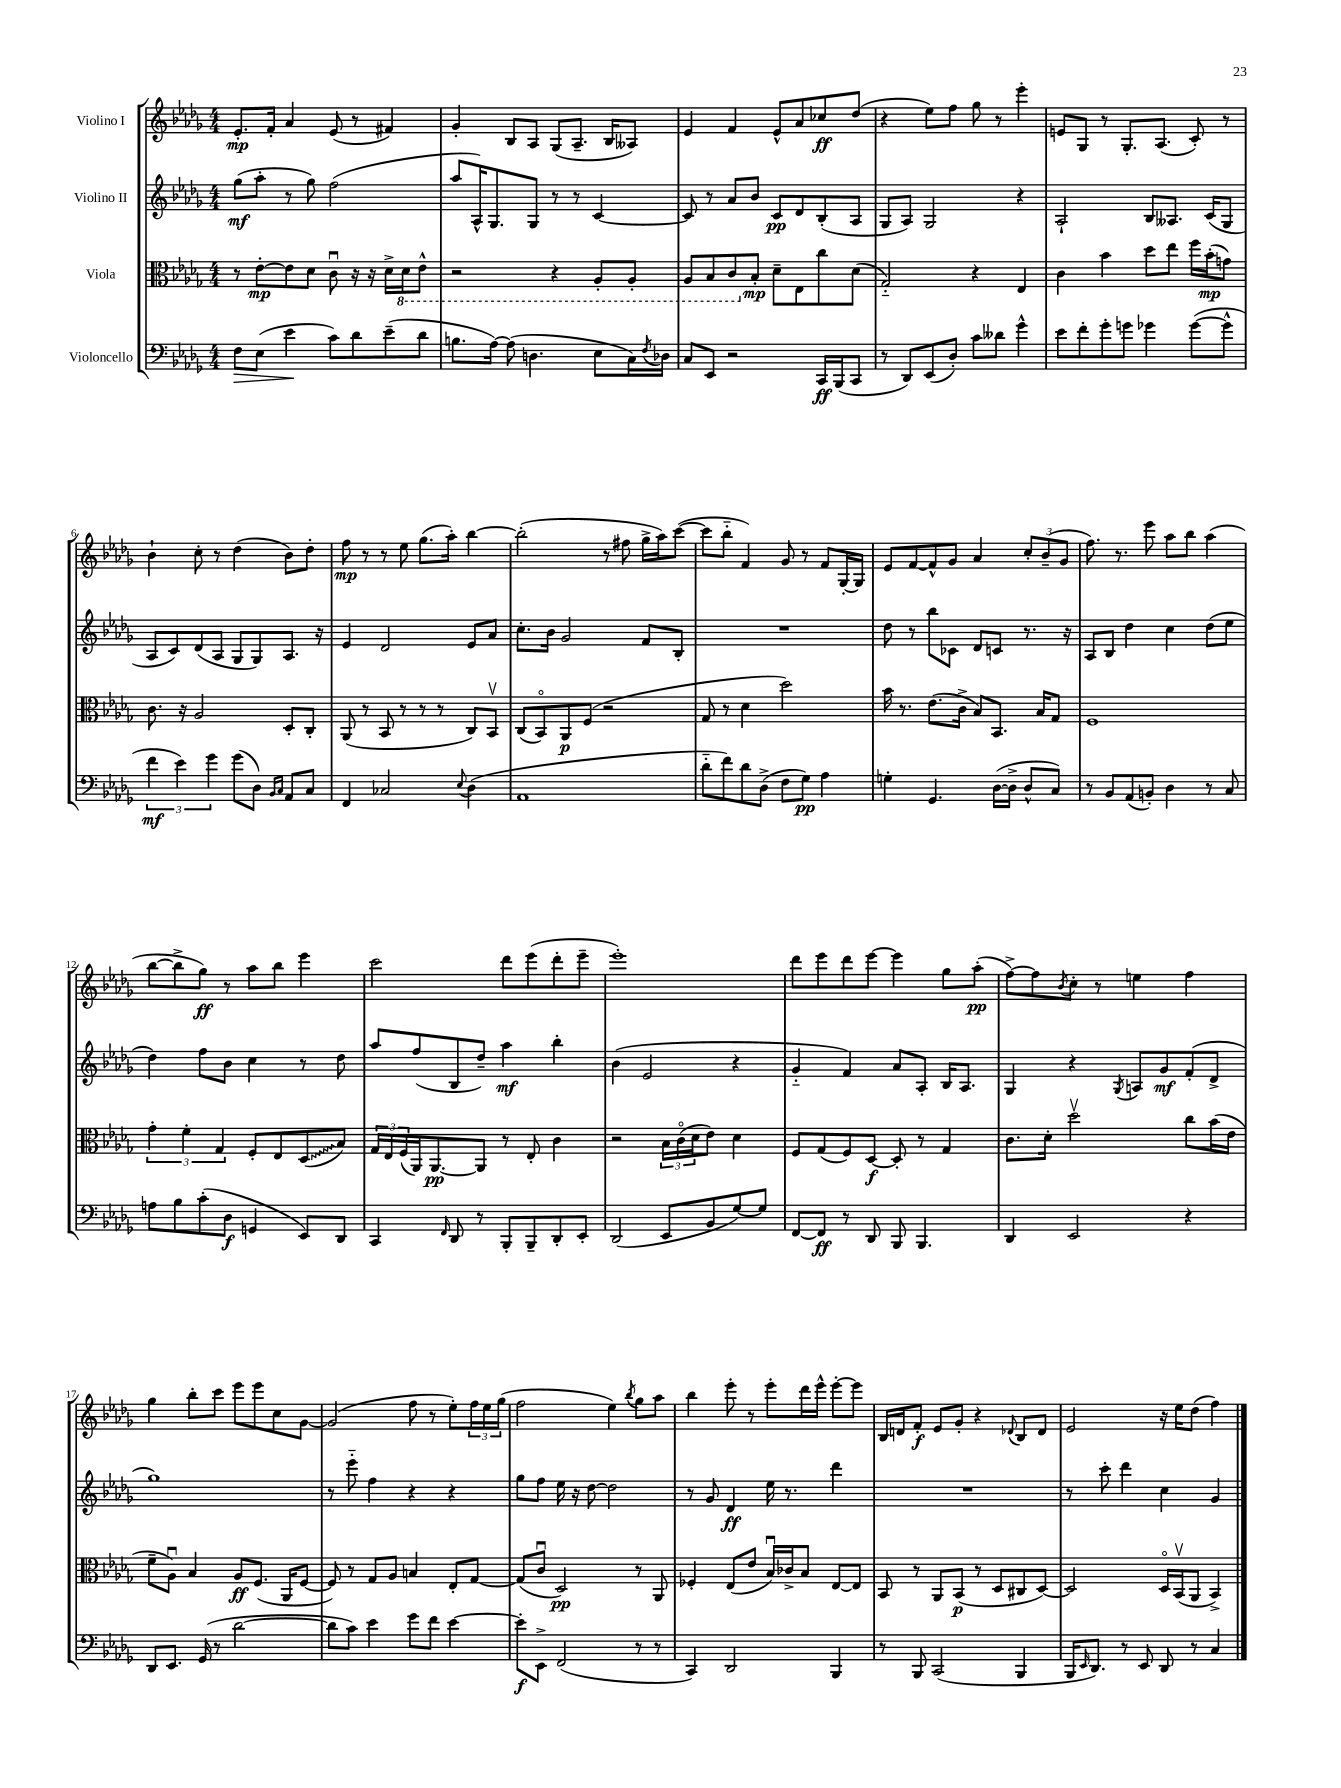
<<
\new StaffGroup <<
\new Staff = "s0" \with { instrumentName = "Violino I" } {
    \clef treble \key des \major \numericTimeSignature \time 4/4
    ees'8.-.\mp f'16-. aes'4 ees'8( r8 fis'4) |
    ges'4-. bes8 aes8 ges8( aes8.-- bes16 aeses8) |
    ees'4 f'4 ees'8-^ aes'8 ces''8\ff des''8( |
    r4 ees''8) f''8 ges''8 r8 ees'''4-. |
    e'8 ges8 r8 ges8.-. aes8.( c'8-.) r8 |
    bes'4-! c''8-. r8 des''4( bes'8) des''8-. |
    f''8\mp r8 r8 ees''8 ges''8.( aes''16-.) bes''4~ |
    bes''2-.( r8 fis''8 ges''16-> aes''16) c'''8~( |
    c'''8 bes''8-_ f'4) ges'8 r8 f'8 ges16~-. ges16 |
    ees'8 f'8~ f'8-^ ges'8 aes'4 \tuplet 3/2 { c''8-. bes'8--( ges'8 } |
    f''8.) r8. ees'''8 aes''8 bes''8 aes''4( |
    bes''8~ bes''8-> ges''8\ff) r8 aes''8 bes''8 ees'''4 |
    c'''2 des'''8 ees'''8( des'''8-. ees'''8-- |
    ees'''1-.) |
    des'''8 ees'''8 des'''8 ees'''8~ ees'''4 ges''8 aes''8-.\pp( |
    f''8~->) f''8 \acciaccatura { bes'8 } c''8-. r8 e''4 f''4 |
    ges''4 bes''8-. c'''8 ees'''8 ees'''8 c''8 ges'8~ |
    ges'2( f''8 r8 ees''8-.) \tuplet 3/2 { f''16 ees''16 ges''16( } |
    f''2 ees''4) \acciaccatura { bes''8 } ges''8 aes''8 |
    bes''4 ees'''8-. r8 ees'''8-. des'''16 ees'''16-^ ees'''8~-. ees'''8 |
    bes16 d'16 f'8-.\f ees'8 ges'8-. r4 \appoggiatura { des'8 } bes8 des'8 |
    ees'2 r16 ees''16 des''8( f''4) \bar "|." |
}
\new Staff = "s1" \with { instrumentName = "Violino II" } {
    \clef treble \key des \major \numericTimeSignature \time 4/4
    ges''8\mf( aes''8-. r8 ges''8) f''2( |
    aes''8 aes16-^) ges8. ges8 r8 r8 c'4~ |
    c'8 r8 aes'8 bes'8 c'8\pp des'8 bes8-.( aes8 |
    ges8 aes8) ges2 r4 |
    aes2-! bes8 aeses8. c'16( ges8 |
    aes8 c'8) des'8( aes8 ges8 ges8) aes8. r16 |
    ees'4 des'2 ees'8 aes'8 |
    c''8.-. bes'16 ges'2 f'8 bes8-. |
    R1 |
    des''8 r8 bes''8 ces'8 des'8 c'8 r8. r16 |
    aes8 bes8 des''4 c''4 des''8( ees''8 |
    des''4) f''8 bes'8 c''4 r8 des''8 |
    aes''8 f''8( bes8 des''8--) aes''4\mf bes''4-. |
    bes'4( ees'2 r4 |
    ges'4-_ f'4) aes'8 aes8-. bes16 aes8. |
    ges4 r4 \acciaccatura { ges8 } a8 ges'8\mf f'8-.( des'8-> |
    ges''1) |
    r8 ees'''8-_ f''4 r4 r4 |
    ges''8 f''8 ees''16 r16 des''8~ des''2 |
    r8 ges'8 des'4\ff ees''16 r8. des'''4 |
    R1 |
    r8 c'''8-. des'''4 c''4 ges'4 \bar "|." |
}
\new Staff = "s2" \with { instrumentName = "Viola" } {
    \clef alto \key des \major \numericTimeSignature \time 4/4
    r8 ees'8~-.\mp ees'8 des'8 c'8\downbow r16 r16 des'16-> \ottava #-1 des16 ees8-^ |
    r2 r4 aes,8-. aes,8-. |
    aes,8 bes,8 c8 \ottava #0 bes8-.\mp des'8-- ees8 c''8 des'8( |
    ges2-_) r4 ees4 |
    c'4 bes'4 des''8 ees''8 f''16 bes'16-.\mp( g'8) |
    c'8. r16 aes2 des8-. c8-. |
    aes,8( r8 bes,8 r8 r8 r8 c8) bes,8\upbow |
    c8( bes,8\flageolet) aes,8\p f8( r2 |
    ges8 r8 des'4 des''2) |
    bes'16 r8. ees'8.( c'16-> bes8) bes,8. bes16 ges8 |
    f1 |
    \tuplet 3/2 { ges'4-. f'4-. ges4 } f8-. ees8 \once \override Glissando.style = #'zigzag des8\glissando( bes8) |
    \tuplet 3/2 { ges16 ees16 f16( } aes,16) aes,8.~\pp aes,8 r8 ees8-. c'4 |
    r2 \tuplet 3/2 { bes16 c'16\flageolet( des'16 } ees'8) des'4 |
    f8 ges8( f8) des8~\f des8-. r8 ges4 |
    c'8. des'16-. des''2\upbow c''8 bes'16( ees'16 |
    f'8-- aes8\downbow) bes4 aes8\ff f8.( aes,16 f8~ |
    f8) r8 ges8 aes8 b4 ees8-. ges8~ |
    ges8( c'8\downbow des2\pp) r8 aes,8 |
    fes4-. ees8( ees'8 bes16\downbow) ces'16-> bes8 ees8~ ees8 |
    bes,8 r8 aes,8 bes,8\p( r8 des8 cis8 des8~) |
    des2 des16\flageolet bes,16\upbow( aes,8 bes,4->) \bar "|." |
}
\new Staff = "s3" \with { instrumentName = "Violoncello" } {
    \clef bass \key des \major \numericTimeSignature \time 4/4
    f8\> ees8( ees'4\! c'8) des'8 ees'8--( des'8 |
    b8. aes16~) aes8( d4. ees8 c16) \acciaccatura { f8 } des16 |
    c8 ees,8 r2 c,16\ff bes,,16( c,8 |
    r8 des,8) ees,8( des8-.) c'8 deses'8 ges'4-^ |
    ees'8 f'8-. ges'8-. g'8 ges'4 ges'8~( ges'8-^ |
    \tuplet 3/2 { f'4\mf ees'4) ges'4 } ges'8( des8) \grace { bes,16 c16 } aes,8 c8 |
    f,4 ces2 \appoggiatura { ees8 } des4( |
    aes,1 |
    des'8-_ f'8) des'8 des8->( f8 ges8\pp) aes4 |
    g4-. ges,4. des16~( des16-> des8-^ c8) |
    r8 bes,8 aes,8( b,8-.) des4 r8 c8 |
    a8 bes8 c'8-.( des8\f g,4 ees,8) des,8 |
    c,4 \grace { f,16 } des,8 r8 bes,,8-. bes,,8-- des,8-. ees,8-. |
    des,2( ees,8 bes,8 ges8~) ges8 |
    f,8~ f,8\ff r8 des,8 bes,,8 bes,,4. |
    des,4 ees,2 r4 |
    des,8 ees,8. ges,16( r8 des'2~ |
    des'8 c'8) ees'4 ges'8 f'8 ees'4~ |
    ees'8-.\f ees,8-> f,2( r8 r8 |
    c,4) des,2 bes,,4 |
    r8 bes,,8 c,2( bes,,4 |
    bes,,16 \grace { ees,16 } des,8.) r8 ees,8 des,8 r8 c4 \bar "|." |
}
>>
>>
